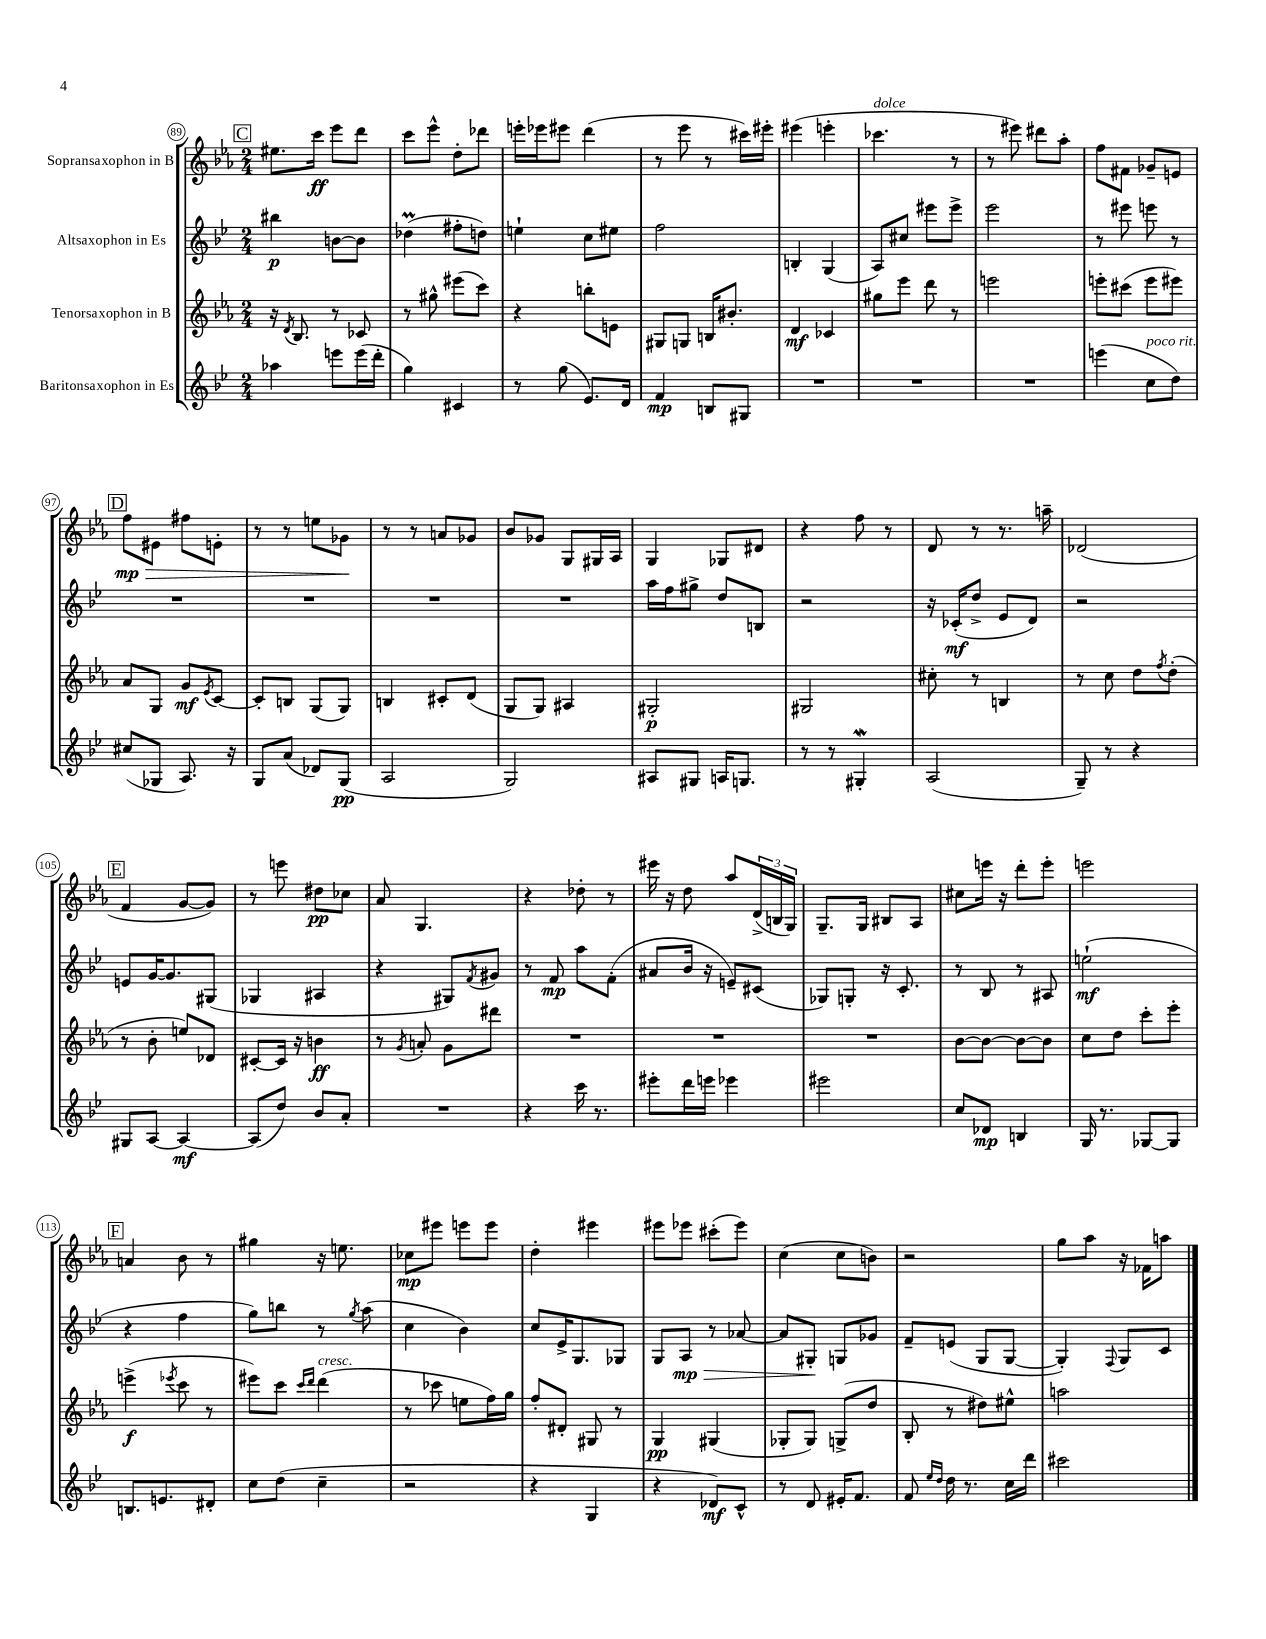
<<
\new StaffGroup <<
\new Staff = "s0" \with { instrumentName = "Sopransaxophon in B" } {
    \clef treble \key ees \major \numericTimeSignature \time 2/4
    \mark \markup { \box "C" } eis''8. c'''16\ff ees'''8 d'''8 |
    c'''8 ees'''8-^ d''8-. des'''8 |
    e'''16-. ees'''16 eis'''8 d'''4( |
    r8 ees'''8 r8 cis'''16) eis'''16-. |
    eis'''4( e'''4-. |
    ces'''4.^\markup { \italic "dolce" } r8 |
    r8 eis'''8) dis'''8 aes''8-. |
    f''8 fis'8 ges'8-- e'8 |
    \mark \markup { \box "D" } f''8\mp\> eis'8 fis''8 e'8-. |
    r8 r8 e''8 ges'8\! |
    r8 r8 a'8 ges'8 |
    bes'8 ges'8 g8 gis16 aes16 |
    g4 ges8 dis'8 |
    r4 f''8 r8 |
    d'8 r8 r8. a''16-- |
    des'2( |
    \mark \markup { \box "E" } f'4 g'8~ g'8) |
    r8 e'''8 dis''8\pp ces''8 |
    aes'8 g4. |
    r4 des''8-. r8 |
    eis'''16 r16 d''8 aes''8 \tuplet 3/2 { d'16->( b16 g16) } |
    g8.-- g16 bis8 aes8 |
    cis''8 e'''16 r16 d'''8-. e'''8-. |
    e'''2 |
    \mark \markup { \box "F" } a'4 bes'8 r8 |
    gis''4 r16 e''8. |
    ces''8\mp eis'''8 e'''8 e'''8 |
    d''4-. eis'''4 |
    eis'''8 ees'''8 cis'''8-.( ees'''8) |
    c''4( c''8 b'8) |
    r2 |
    g''8 aes''8 r16 fes'16 a''8 \bar "|." |
}
\new Staff = "s1" \with { instrumentName = "Altsaxophon in Es" } {
    \clef treble \key bes \major \numericTimeSignature \time 2/4
    \mark \markup { \box "C" } bis''4\p b'8~ b'8 |
    des''4\prall( fis''8-. d''8) |
    e''4-! c''8 eis''8 |
    f''2 |
    b4-. g4( |
    a8) cis''8 eis'''8 eis'''8-> |
    ees'''2 |
    r8 eis'''8 e'''8 r8 |
    \mark \markup { \box "D" } R2 |
    R2 |
    R2 |
    R2 |
    a''16 f''16 gis''8-> d''8 b8 |
    r2 |
    r16 ces'16-.\mf( d''8-> ees'8 d'8) |
    r2 |
    \mark \markup { \box "E" } e'8 g'16~ g'8. gis8( |
    ges4 ais4 |
    r4 gis8) \acciaccatura { f'8 } gis'8 |
    r8 f'8\mp a''8 f'8-.( |
    ais'8 bes'16 r16 e'8--) cis'8( |
    ges8) g8-. r16 c'8.-. |
    r8 bes8 r8 ais8 |
    e''2-!\mf( |
    \mark \markup { \box "F" } r4 f''4 |
    g''8) b''8 r8 \acciaccatura { g''8 } a''8( |
    c''4 bes'4) |
    c''8 ees'16-> g8. ges8 |
    g8 a8\mp\> r8 aes'8~ |
    aes'8 gis8-.\! g8 ges'8 |
    f'8-- e'8( g8 g8~ |
    g4-.) \appoggiatura { f8 } g8 c'8 \bar "|." |
}
\new Staff = "s2" \with { instrumentName = "Tenorsaxophon in B" } {
    \clef treble \key ees \major \numericTimeSignature \time 2/4
    \mark \markup { \box "C" } r16 \acciaccatura { d'8 } bes8. r8 ces'8 |
    r8 gis''8-^ eis'''8( c'''8) |
    r4 b''8-. e'8 |
    gis8 g8 b16 bis'8.-. |
    d'4\mf ces'4 |
    gis''8 ees'''8 d'''8 r8 |
    e'''2 |
    e'''8-. cis'''8( e'''8 eis'''8) |
    \mark \markup { \box "D" } aes'8 g8 g'8\mf \acciaccatura { ees'8 } c'8~ |
    c'8-. b8 g8( g8) |
    b4 cis'8-. d'8( |
    g8 g8) ais4 |
    gis2-.\p |
    gis2 |
    cis''8-. r8 b4 |
    r8 c''8 d''8 \acciaccatura { f''8 } d''8-.( |
    \mark \markup { \box "E" } r8 bes'8-. e''8) des'8 |
    cis'8~-. cis'16 r16 b'4\ff |
    r8 \acciaccatura { g'8 } a'8-. g'8 dis'''8 |
    R2 |
    R2 |
    R2 |
    bes'8~ bes'8~ bes'8~ bes'8 |
    c''8 d''8 c'''8-. ees'''8-. |
    \mark \markup { \box "F" } e'''4->\f( \acciaccatura { ees'''8 } c'''8 r8 |
    eis'''8) c'''8 \grace { c'''16 d'''16 } d'''4^\markup { \italic "cresc." }( |
    r8 ces'''8 e''8 f''16) g''16 |
    f''8-. dis'8-. gis8 r8 |
    g4\pp gis4( |
    ges8-. ges8) g8->( d''8 |
    bes8-. r8 dis''8) eis''8-^ |
    a''2 \bar "|." |
}
\new Staff = "s3" \with { instrumentName = "Baritonsaxophon in Es" } {
    \clef treble \key bes \major \numericTimeSignature \time 2/4
    \mark \markup { \box "C" } aes''4 e'''8 e'''16( d'''16-. |
    g''4) cis'4 |
    r8 g''8( ees'8.) d'16 |
    f'4\mp b8 gis8 |
    R2 |
    R2 |
    R2 |
    e'''4( c''8^\markup { \italic "poco rit." } d''8) |
    \mark \markup { \box "D" } cis''8( ges8 a8.) r16 |
    g8 a'8( des'8) g8\pp( |
    a2 |
    g2) |
    ais8 gis8 a16 g8. |
    r8 r8 gis4-.\mordent |
    a2( |
    g8--) r8 r4 |
    \mark \markup { \box "E" } gis8 a8~ a4~\mf |
    a8( d''8) bes'8 a'8-. |
    R2 |
    r4 c'''16 r8. |
    eis'''8-. d'''16 e'''16 ees'''4 |
    eis'''2 |
    c''8 des'8\mp b4 |
    g16 r8. ges8~ ges8 |
    \mark \markup { \box "F" } b8. e'8. dis'8-. |
    c''8 d''8( c''4-- |
    r2 |
    r4 g4 |
    r4 des'8\mf) c'8-^ |
    r8 d'8 eis'16-. f'8. |
    f'8 \grace { ees''16 d''16 } d''16 r8. c''16 d'''16 |
    cis'''2 \bar "|." |
}
>>
>>
\layout { \context { \Score currentBarNumber = #89 \override BarNumber.stencil = #(make-stencil-circler 0.1 0.3 ly:text-interface::print) } }
